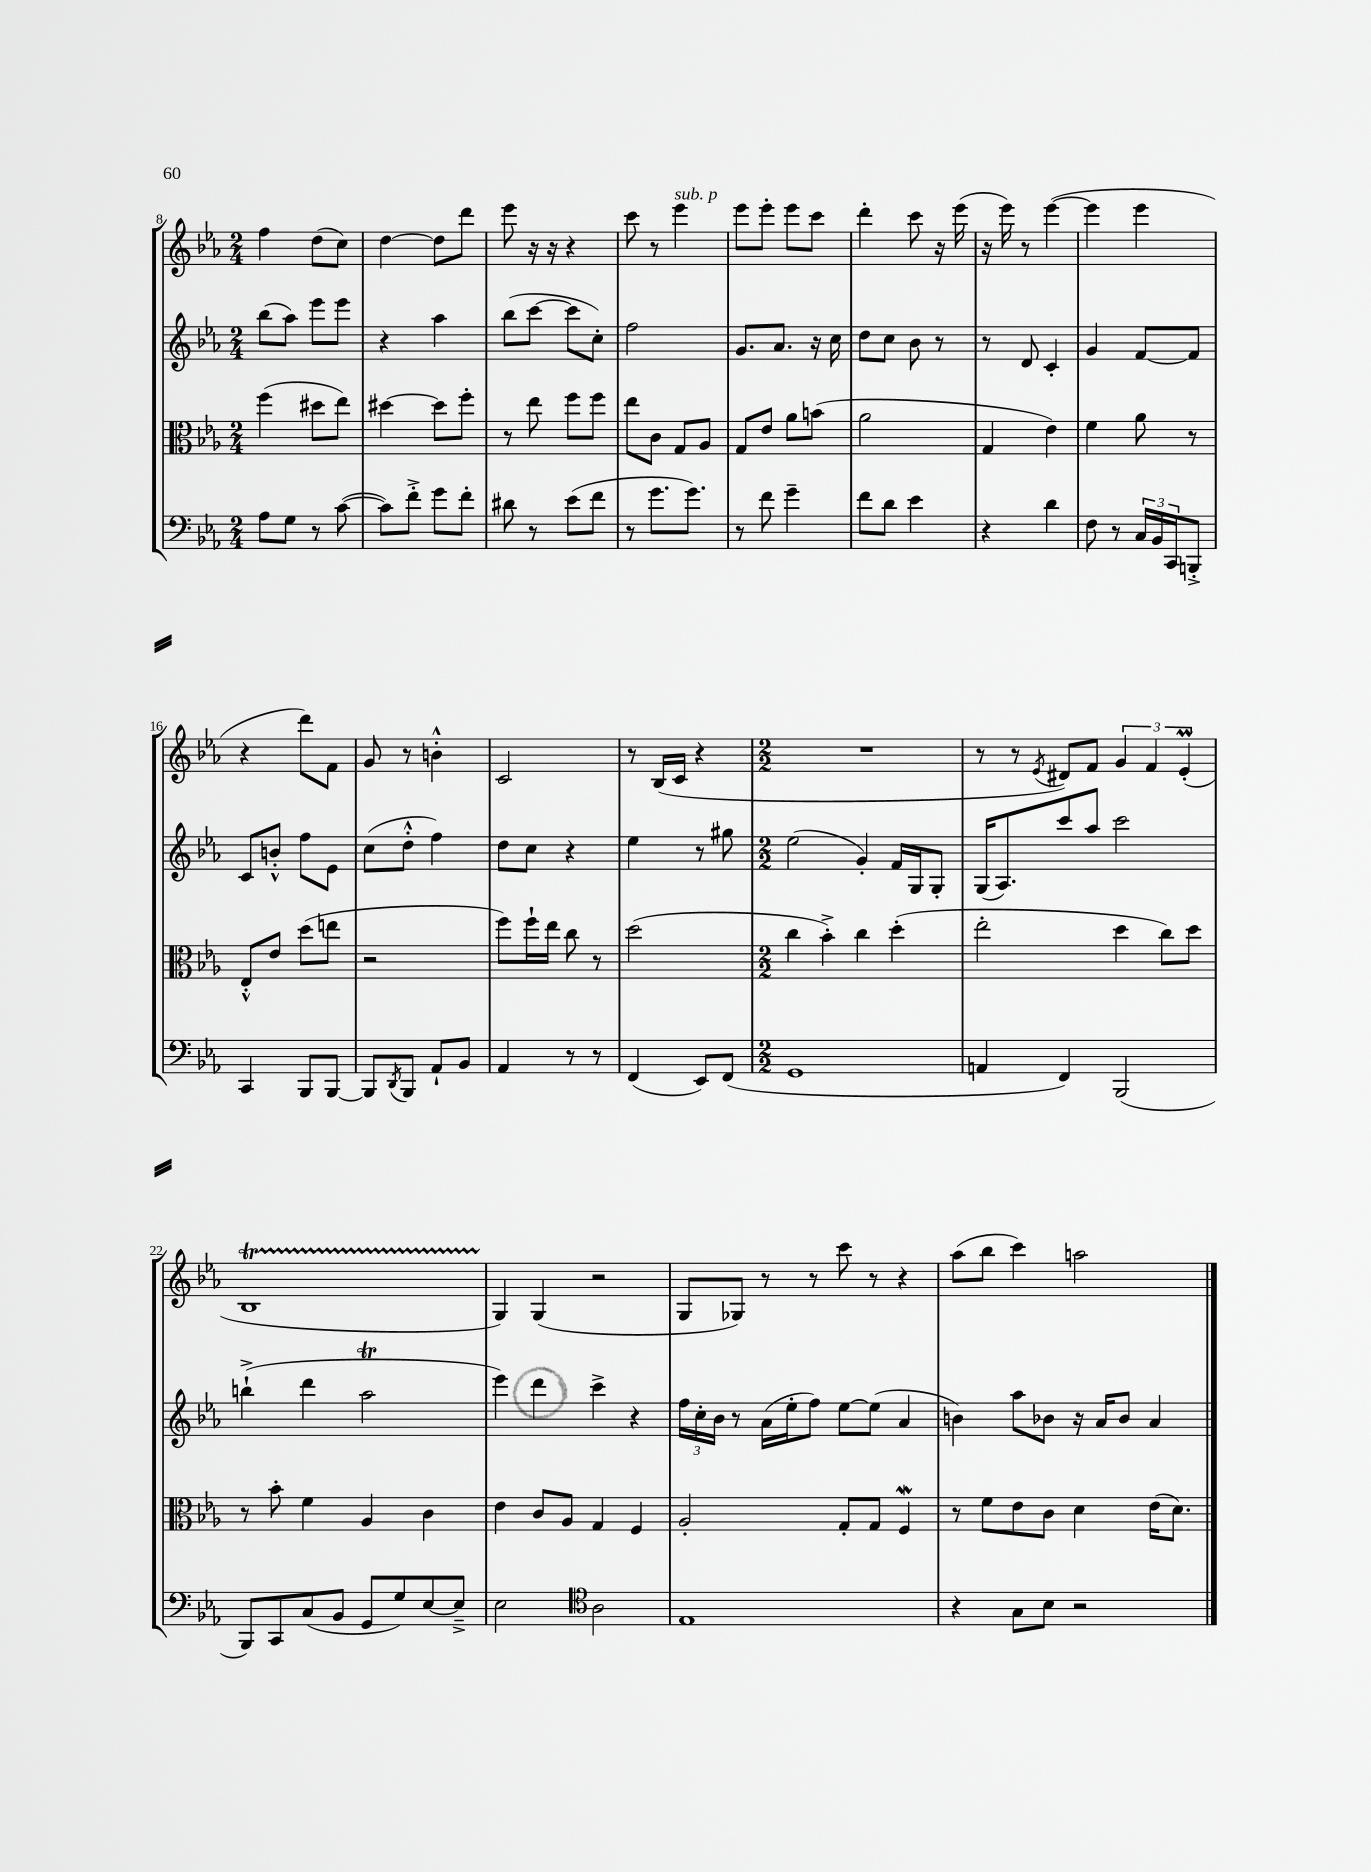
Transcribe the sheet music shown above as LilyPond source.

<<
\new StaffGroup <<
\new Staff = "s0" {
    \clef treble \key ees \major \numericTimeSignature \time 2/4
    f''4 d''8( c''8) |
    d''4~ d''8 d'''8 |
    ees'''8 r16 r16 r4 |
    c'''8 r8 ees'''4^\markup { \italic "sub. p" } |
    ees'''8 ees'''8-. ees'''8 c'''8 |
    d'''4-. c'''8 r16 ees'''16( |
    r16 ees'''16) r8 ees'''4~( |
    ees'''4 ees'''4 |
    r4 d'''8) f'8 |
    g'8 r8 b'4-.-^ |
    c'2 |
    r8 bes16( c'16 r4 |
    \numericTimeSignature \time 2/2 R1 |
    r8 r8 \acciaccatura { ees'8 } dis'8) f'8 \tuplet 3/2 { g'4 f'4 ees'4-.\prall( } |
    bes1\startTrillSpan |
    g4\stopTrillSpan) g4( r2 |
    g8 ges8) r8 r8 c'''8 r8 r4 |
    aes''8( bes''8 c'''4) a''2 \bar "|." |
}
\new Staff = "s1" {
    \clef treble \key ees \major \numericTimeSignature \time 2/4
    bes''8( aes''8) ees'''8 ees'''8 |
    r4 aes''4 |
    bes''8( c'''8~ c'''8 c''8-.) |
    f''2 |
    g'8. aes'8. r16 c''16 |
    d''8 c''8 bes'8 r8 |
    r8 d'8 c'4-. |
    g'4 f'8~ f'8 |
    c'8 b'8-.-^ f''8 ees'8 |
    c''8( d''8-.-^ f''4) |
    d''8 c''8 r4 |
    ees''4 r8 gis''8 |
    \numericTimeSignature \time 2/2 ees''2( g'4-.) f'16 g16 g8-. |
    g16( aes8.) c'''8 aes''8 c'''2 |
    b''4-!->( d'''4 aes''2\trill |
    ees'''4) d'''4 c'''4-> r4 |
    \tuplet 3/2 { f''16 c''16-. bes'16 } r8 aes'16( ees''16-. f''8) ees''8~ ees''8( aes'4 |
    b'4) aes''8 bes'8 r16 aes'16 bes'8 aes'4 \bar "|." |
}
\new Staff = "s2" {
    \clef alto \key ees \major \numericTimeSignature \time 2/4
    f''4( dis''8 ees''8) |
    dis''4~ dis''8 f''8-. |
    r8 ees''8 f''8 f''8 |
    ees''8 c'8 g8 aes8 |
    g8 ees'8 aes'8 b'8( |
    aes'2 |
    g4 ees'4) |
    f'4 aes'8 r8 |
    ees8-.-^ ees'8 d''8( e''8 |
    r2 |
    f''8) f''16-! ees''16 c''8 r8 |
    d''2( |
    \numericTimeSignature \time 2/2 c''4 bes'4-.->) c''4 d''4-.( |
    ees''2-. d''4 c''8) d''8 |
    r8 bes'8-. f'4 aes4 c'4 |
    ees'4 c'8 aes8 g4 f4 |
    aes2-. g8-. g8 f4\mordent |
    r8 f'8 ees'8 c'8 d'4 ees'16( d'8.) \bar "|." |
}
\new Staff = "s3" {
    \clef bass \key ees \major \numericTimeSignature \time 2/4
    aes8 g8 r8 c'8~( |
    c'8) f'8-.-> g'8 f'8-. |
    dis'8 r8 ees'8( f'8 |
    r8 g'8. g'8.) |
    r8 f'8 g'4-- |
    f'8 d'8 ees'4 |
    r4 d'4 |
    f8 r8 \tuplet 3/2 { c16 bes,16 c,16 } b,,8-.-> |
    c,4 bes,,8 bes,,8~ |
    bes,,8 \acciaccatura { d,8 } bes,,8 aes,8-! bes,8 |
    aes,4 r8 r8 |
    f,4( ees,8) f,8( |
    \numericTimeSignature \time 2/2 g,1 |
    a,4 f,4) bes,,2( |
    bes,,8) c,8 c8( bes,8 g,8 g8) ees8~ ees8---> |
    ees2 \clef tenor aes2 |
    ees1 |
    r4 g8 bes8 r2 \bar "|." |
}
>>
>>
\layout { \context { \Score currentBarNumber = #8 } }
